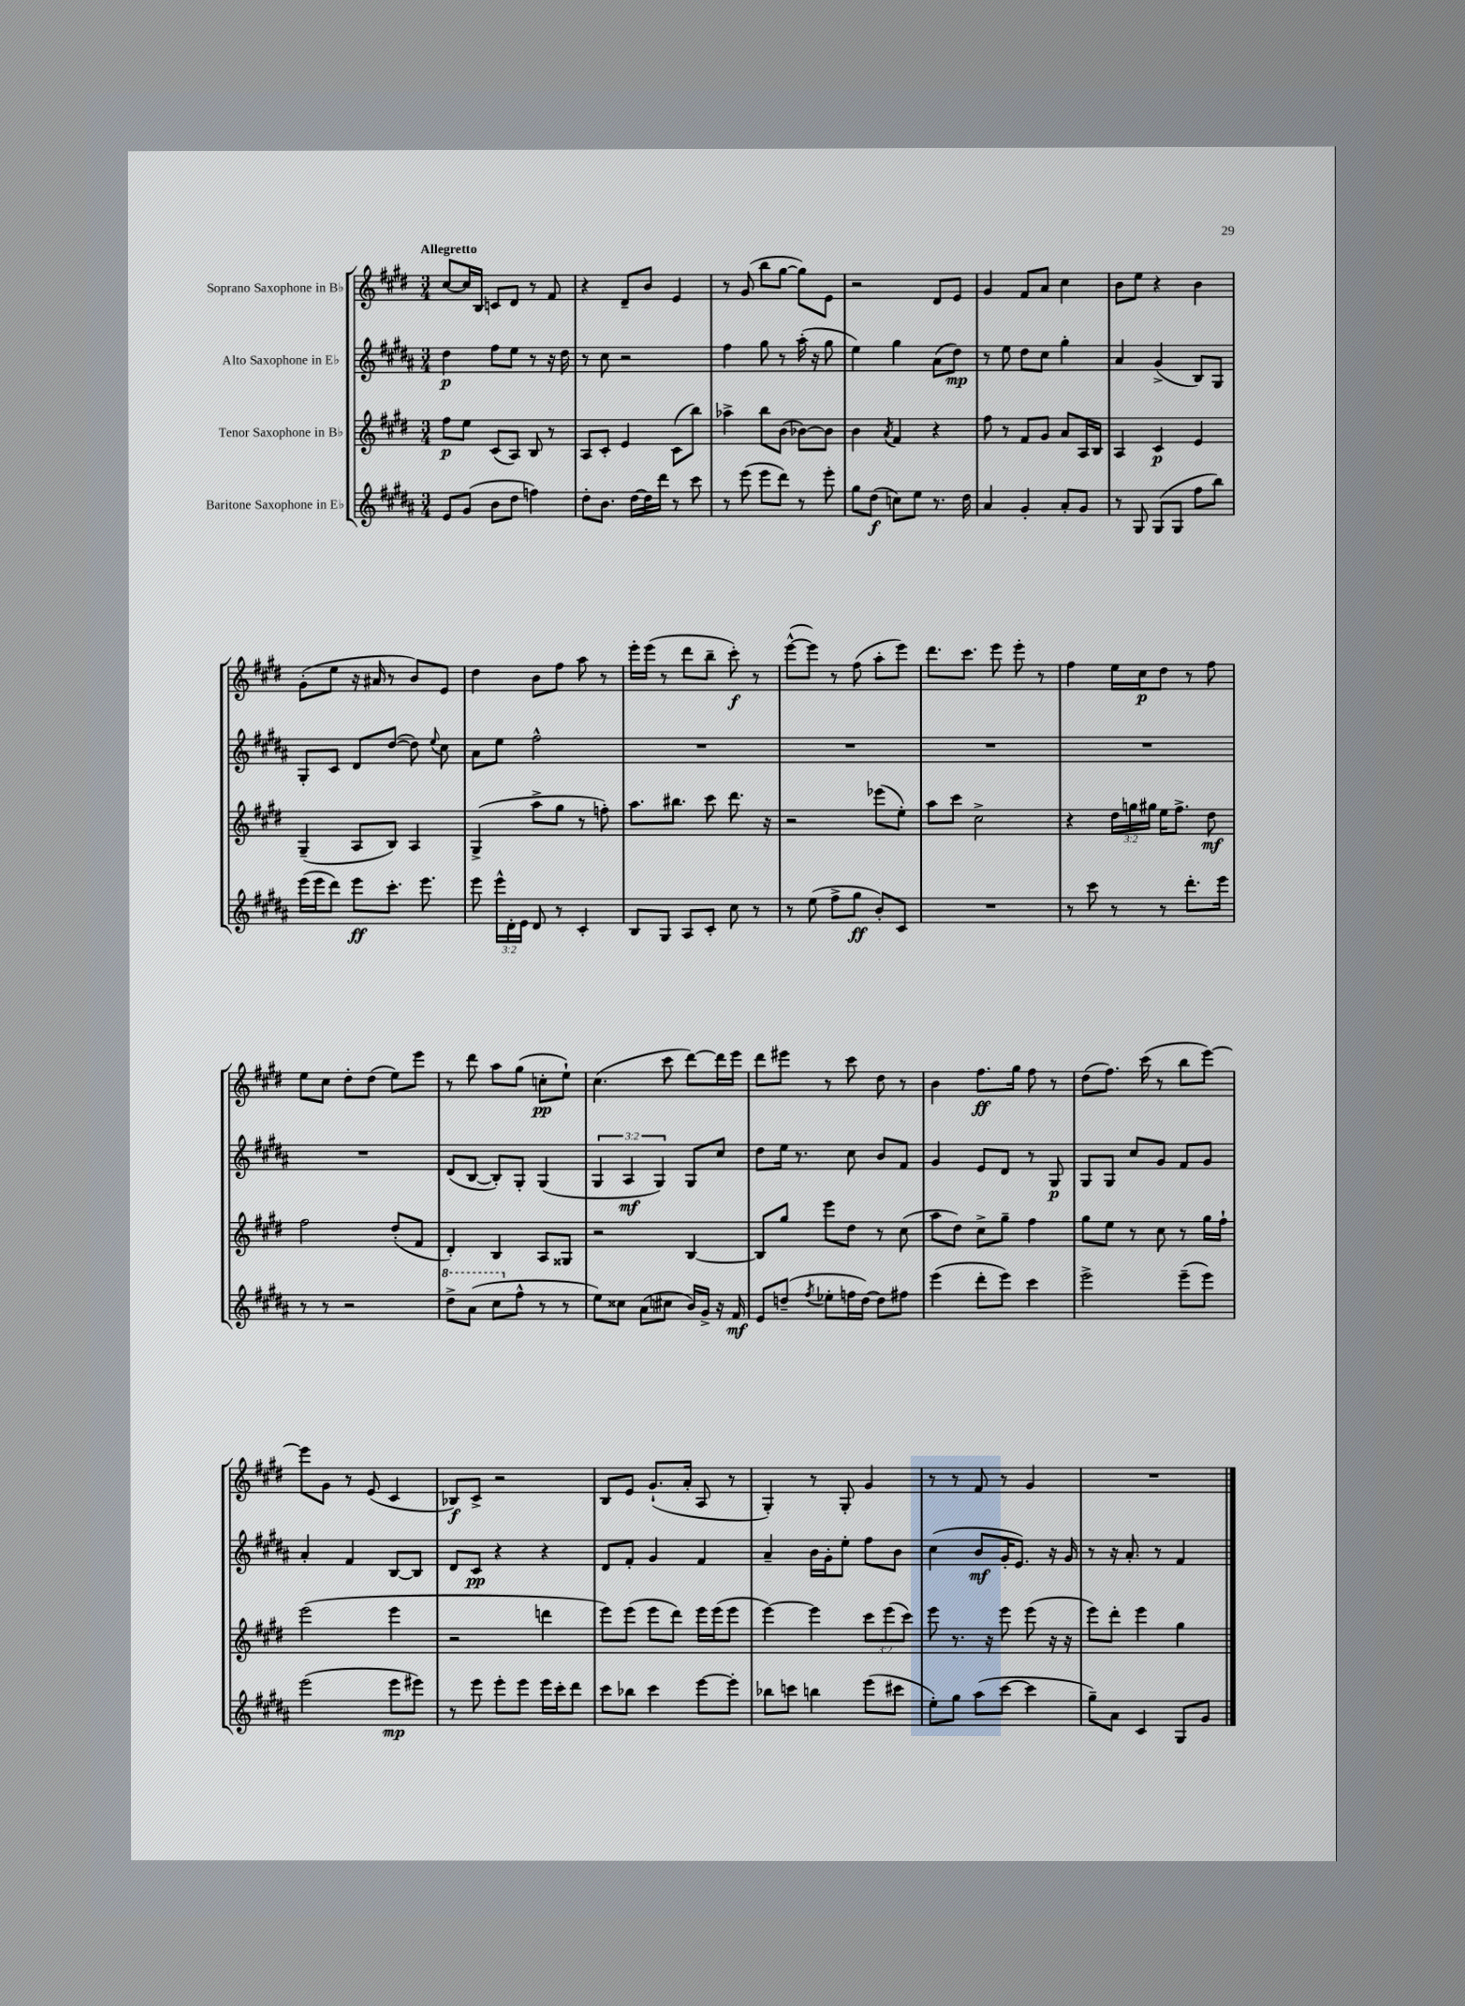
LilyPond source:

<<
\new StaffGroup <<
\new Staff = "s0" \with { instrumentName = "Soprano Saxophone in Bb" } {
    \clef treble \key e \major \numericTimeSignature \time 3/4 \tempo "Allegretto"
    \autoBeamOff cis''8[~ cis''16 b16] c'8[ dis'8] r8 fis'8 |
    r4 dis'8[-- b'8] e'4 |
    r8 gis'8( b''8[ gis''8]~ gis''8[) e'8] |
    r2 dis'8[ e'8] |
    gis'4 fis'8[ a'8] cis''4 |
    b'8[ e''8] r4 b'4 |
    gis'8[-.( e''8] r16 ais'16 r8 b'8[) e'8] |
    dis''4 b'8[ fis''8] a''8 r8 |
    e'''16[-. e'''16]( r8 dis'''8[ b''8]-- cis'''8-.\f) r8 |
    e'''8[~-^( e'''8]) r8 fis''8( a''8[-. e'''8]) |
    dis'''8.[ cis'''8.] e'''8 e'''8-. r8 |
    fis''4 e''16[ cis''16\p dis''8] r8 fis''8 |
    e''8[ cis''8] dis''8[-. dis''8]( e''8[) e'''8] |
    r8 dis'''8 a''8[ gis''8]( c''8[-.\pp e''8]-!) |
    cis''4.( cis'''8 dis'''8[~) dis'''16 e'''16] |
    dis'''8[ eis'''8] r8 cis'''8 dis''8 r8 |
    b'4 fis''8.[\ff gis''16] fis''8 r8 |
    dis''8[( fis''8.]) cis'''16( r8 b''8[ e'''8]~) |
    e'''8[ gis'8] r8 e'8( cis'4 |
    bes8[\f) cis'8]-> r2 |
    b8[ e'8] gis'8.[-!( a'16]-. a8 r8 |
    gis4-.) r8 gis8-. gis'4 |
    r8 r8 fis'8 r8 gis'4 |
    R2. \bar "|." |
}
\new Staff = "s1" \with { instrumentName = "Alto Saxophone in Eb" } {
    \clef treble \key b \major \numericTimeSignature \time 3/4 \override Staff.TupletNumber.text = #tuplet-number::calc-fraction-text
    \autoBeamOff dis''4\p fis''8[ e''8] r8 r16 dis''16 |
    r8 cis''8 r2 |
    fis''4 gis''8 r8 ais''16-.( r16 gis''8 |
    e''4) gis''4 ais'8[( dis''8]\mp) |
    r8 e''8 dis''8[ cis''8] gis''4-. |
    ais'4 gis'4->( b8[) gis8] |
    gis8[-. cis'8] dis'8[ dis''8]~( dis''8) \appoggiatura { e''8 } cis''8 |
    ais'8[ e''8] fis''2-^ |
    R2. |
    R2. |
    R2. |
    R2. |
    R2. |
    dis'8[( b8]~ b8[-.) gis8]-. gis4( |
    \tuplet 3/2 { gis4 ais4\mf gis4) } gis8[ cis''8] |
    dis''8[ e''16] r8. cis''8 b'8[ fis'8] |
    gis'4 e'8[ dis'8] r8 gis8\p |
    gis8[ gis8] cis''8[ gis'8] fis'8[ gis'8] |
    ais'4-. fis'4 b8[~ b8] |
    dis'8[ cis'8]\pp r4 r4 |
    dis'8[ fis'8]-. gis'4 fis'4 |
    ais'4-- b'16[ gis'16-. e''8]-. fis''8[ b'8] |
    cis''4( b'8[\mf gis'16-. e'8.]) r16 gis'16 |
    r8 r16 ais'8.-. r8 fis'4 \bar "|." |
}
\new Staff = "s2" \with { instrumentName = "Tenor Saxophone in Bb" } {
    \clef treble \key e \major \numericTimeSignature \time 3/4 \override Staff.TupletNumber.text = #tuplet-number::calc-fraction-text
    \autoBeamOff fis''8[\p e''8] cis'8[( a8]) b8 r8 |
    a8[ cis'8]-. e'4 cis'8[( b''8]) |
    aes''4-> b''8[ b'8]( bes'8[~) bes'8] |
    b'4 \acciaccatura { a'8 } fis'4 r4 |
    fis''8 r8 fis'8[ gis'8] a'8[ a16 b16] |
    a4 cis'4\p e'4 |
    gis4--( a8[ b8]) a4 |
    gis4->( a''8[-> gis''8] r8 f''8-.) |
    a''8.[ bis''8.] cis'''8 dis'''8. r16 |
    r2 ees'''8[( e''8]-.) |
    a''8[ cis'''8] cis''2-> |
    r4 \tuplet 3/2 { dis''16[ g''16 gis''16] } e''16[ fis''8.]-> dis''8\mf |
    fis''2 dis''8[-.( fis'8] |
    dis'4-.) b4 a8[ gisis8] |
    r2 b4~ |
    b8[ gis''8] e'''8[ dis''8] r8 cis''8( |
    a''8[ dis''8]) cis''8[-> gis''8]-- fis''4 |
    gis''8[ e''8] r8 cis''8 r8 gis''16[ fis''16]-! |
    e'''2( e'''4 |
    r2 d'''4 |
    e'''8[) e'''8]( e'''8[ dis'''8]) e'''16[ e'''16( e'''8] |
    e'''4~) e'''4 \tuplet 3/2 { cis'''8[ e'''8( cis'''8]) } |
    e'''8 r8. r16 e'''8 e'''8( r16 r16 |
    e'''8[) dis'''8]-. e'''4 gis''4 \bar "|." |
}
\new Staff = "s3" \with { instrumentName = "Baritone Saxophone in Eb" } {
    \clef treble \key b \major \numericTimeSignature \time 3/4 \override Staff.TupletNumber.text = #tuplet-number::calc-fraction-text
    \autoBeamOff e'8[ gis'8]( b'8[ dis''8] f''4) |
    dis''8[-. b'8.] dis''16[~ dis''16 dis'''16] r8 cis'''8 |
    r8 e'''8( e'''8[ dis'''8]) r8 e'''8-. |
    gis''8[ dis''8]\f( c''8[) e''8] r8. dis''16 |
    ais'4 gis'4-. ais'8[-. gis'8] |
    r8 gis8 gis8[( gis8] fis''8[ b''8]) |
    e'''16[( e'''16 dis'''8]) e'''8[\ff cis'''8.]-. e'''8. |
    e'''8 \tuplet 3/2 { e'''16[-^ dis'16-. e'16] } dis'8 r8 cis'4-. |
    b8[ gis8] ais8[ cis'8]-. cis''8 r8 |
    r8 e''8( fis''8[-> gis''8]\ff b'8[-.) cis'8] |
    R2. |
    r8 cis'''8 r8 r8 dis'''8.[-. e'''16] |
    r8 r8 r2 |
    \ottava #1 dis'''8[-> ais''8]( cis'''8[ \ottava #0 fis''8]-^ r8 r8 |
    e''8[) cisis''8] ais'8[( cis''8] b'16[) gis'16]-> r16 fis'16\mf |
    e'8[ d''8]--( \acciaccatura { fis''8 } ees''8[-. f''16 d''16]~) d''8[ fis''8] |
    e'''4( dis'''8[-. e'''8]) cis'''4 |
    e'''2-> e'''8[--( e'''8]) |
    e'''2( e'''8[\mp eis'''8]) |
    r8 e'''8 e'''8[-. e'''8] e'''16[ cis'''16-. dis'''8] |
    cis'''8[ bes''8] cis'''4 e'''8[~ e'''8]-. |
    bes''8[ c'''8] b''4 e'''8[( cis'''8] |
    e''8[-.) gis''8] ais''8[( cis'''8]~ cis'''4 |
    gis''8[--) ais'8] cis'4 gis8[ gis'8] \bar "|." |
}
>>
>>
\layout { \context { \Score \remove "Bar_number_engraver" } }
